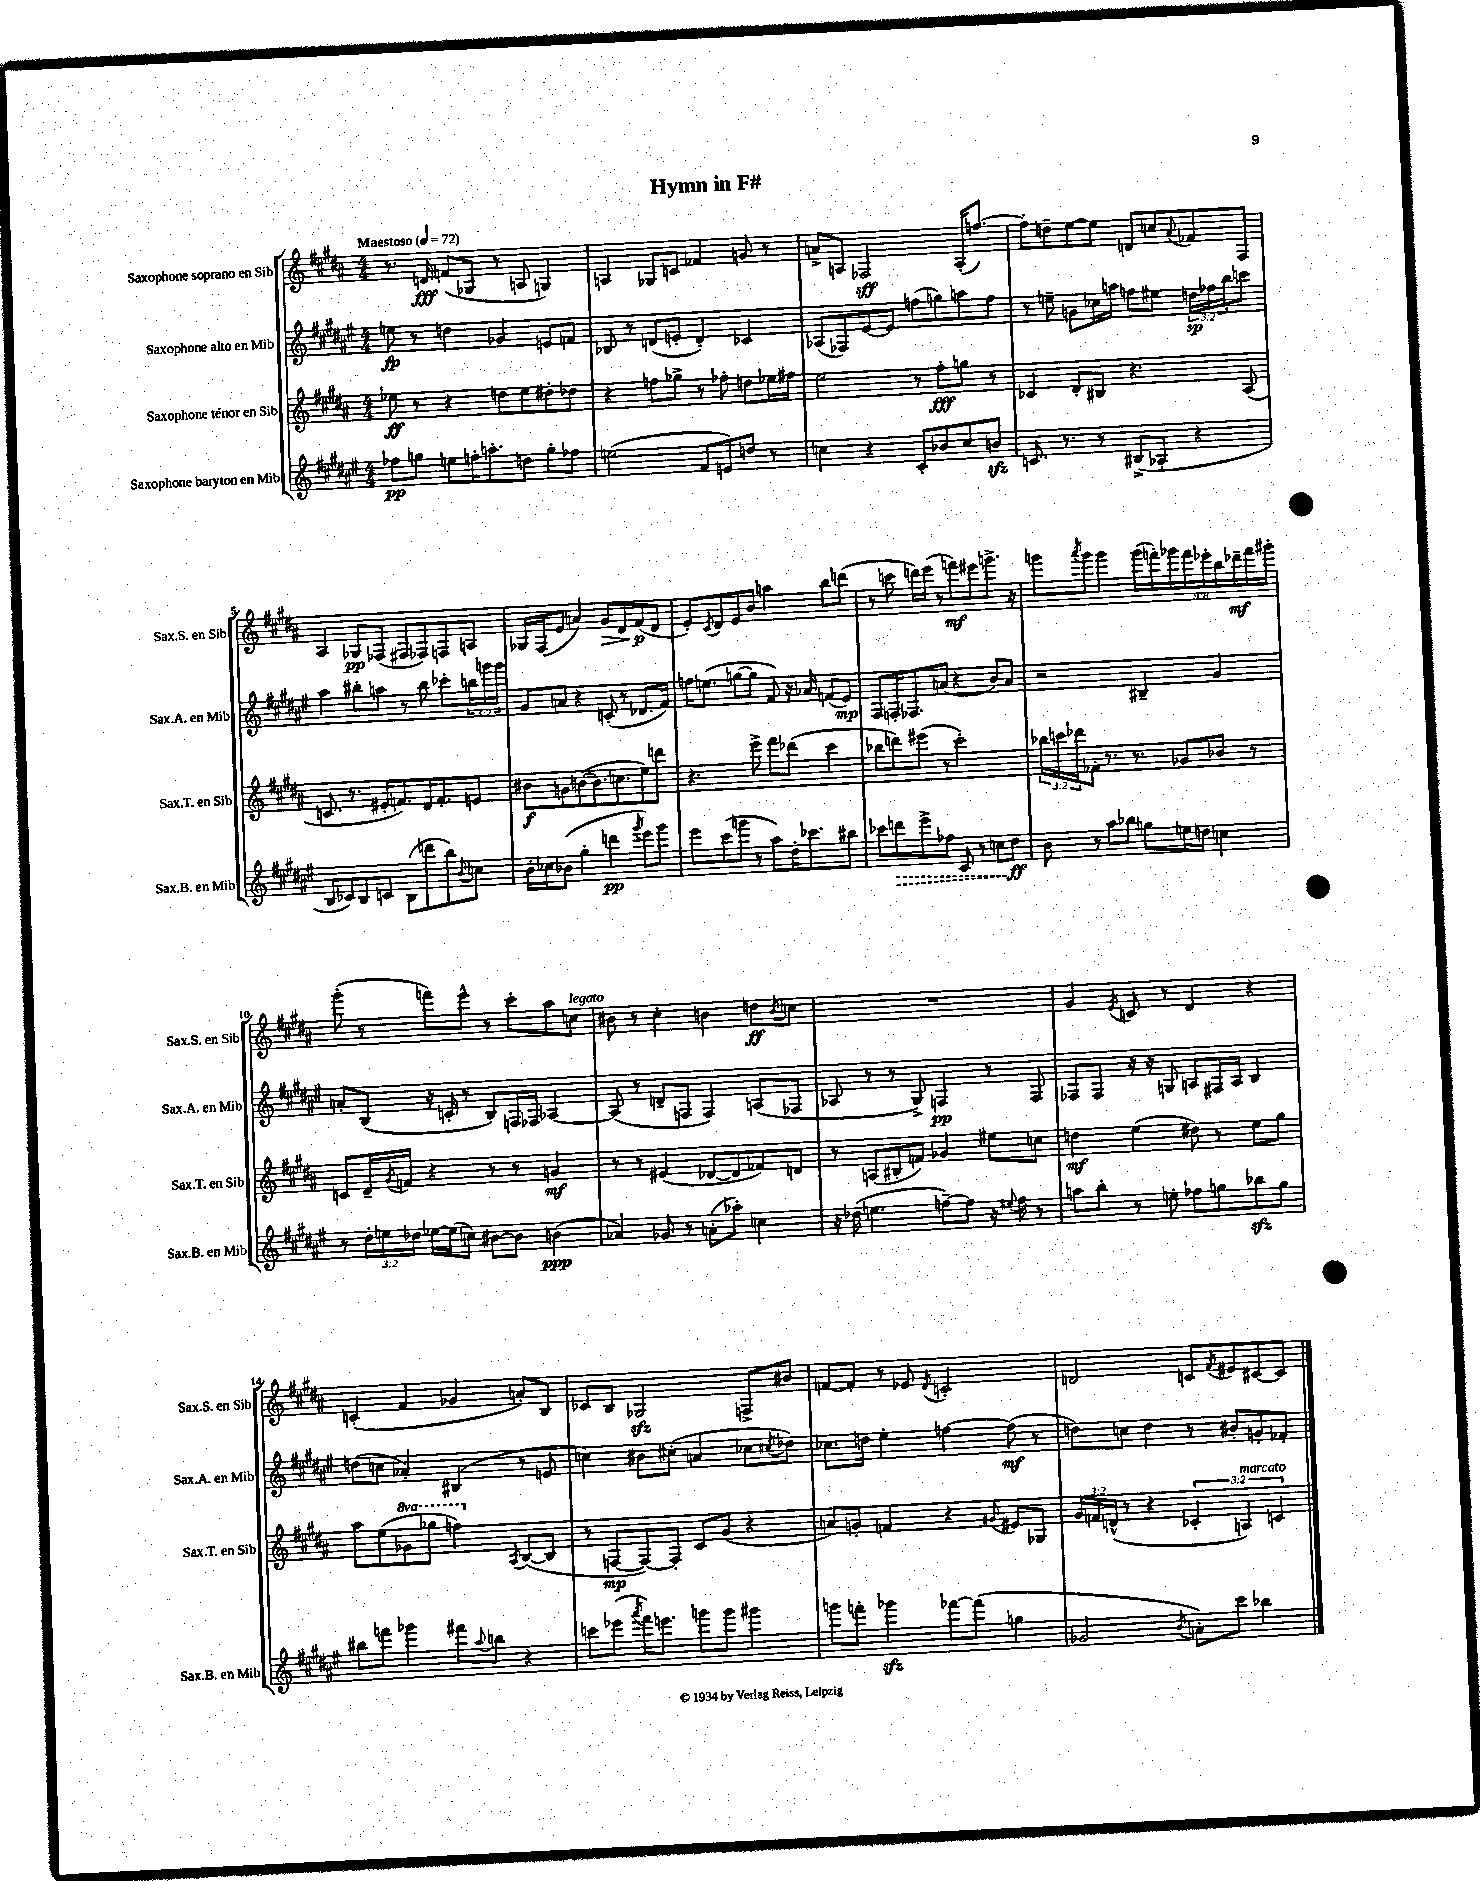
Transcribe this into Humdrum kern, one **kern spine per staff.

**kern	**dynam	**kern	**dynam	**kern	**dynam	**kern	**dynam
*part4	*part4	*part3	*part3	*part2	*part2	*part1	*part1
*staff4	*staff4	*staff3	*staff3	*staff2	*staff2	*staff1	*staff1
*I"Saxophone baryton en Mib	*	*I"Saxophone ténor en Sib	*	*I"Saxophone alto en Mib	*	*I"Saxophone soprano en Sib	*
*I'Sax.B. en Mib	*	*I'Sax.T. en Sib	*	*I'Sax.A. en Mib	*	*I'Sax.S. en Sib	*
*clefG2	*	*clefG2	*	*clefG2	*	*clefG2	*
*k[f#c#g#d#a#e#]	*	*k[f#c#g#d#a#]	*	*k[f#c#g#d#a#e#]	*	*k[f#c#g#d#a#]	*
*M4/4	*	*M4/4	*	*M4/4	*	*M4/4	*
*MM72	*	*MM72	*	*MM72	*	*MM72	*
=1	=1	=1	=1	=1	=1	=1	=1
!	!	!	!	!	!	!LO:TX:a:B:t=Maestoso	!
8ff-X\L	pp	8ee-X\	ff	8een\	fp	8.r	.
8ggn\J	.	8r	.	8r	.	.	.
.	.	.	.	.	.	16dn/	fff
8een\L	.	4r	.	4ddn\	.	(8fn/L	.
16ffn'\K	.	.	.	.	.	8G-X/J	.
8.aan'\	.	.	.	.	.	.	.
.	.	8ddn\L	.	4g-X/	.	8r	.
8ddn\J	.	8ee-\	.	.	.	8An/	.
8gg'\L	.	8dd#X'\	.	8en/L	.	4Gn/)	.
8ff-X\J	.	8dd-X\J	.	8fn/J	.	.	.
=2	=2	=2	=2	=2	=2	=2	=2
(2een\	.	4r	.	8B-X/	.	4An/	.
.	.	.	.	8r	.	.	.
.	.	8ffn\L	.	(8dn/L	.	8G-X/L	.
.	.	8gg-X^\J	.	8en'/J	.	8cn/J	.
8f#/L	.	8r	.	4d'/)	.	4f-X/	.
8en/)	.	8ff-X'\	.	.	.	.	.
8ddn/J	.	8ddn\L	.	4c-X/	.	8gn/	.
8r	.	16ee-X\L	.	.	.	8r	.
.	.	16ff#X\JJ	.	.	.	.	.
=3	=3	=3	=3	=3	=3	=3	=3
4ccn\	.	2ee\	.	(8A-X/L	.	8an^/L	.
.	.	.	.	8F-X/)	.	8An/J	.
4r	.	.	.	[8e#/	.	2F-X/	sff
.	.	.	.	8e#/J]	.	.	.
8c#'/L	.	8r	.	(8ffn\L	.	.	.
8b-X/	.	8ff#'\L	fff	8ggn\)	.	.	.
8cc/	.	8ggn\J	.	8aan\	.	(16A'/KL	.
.	.	.	.	.	.	[8.ffn/J)	.
8bnzz/J	.	8r	.	8ff\J	.	.	.
=4	=4	=4	=4	=4	=4	=4	=4
8.cn/	.	4c-X/	.	8r	.	8ff'\L]	.
.	.	.	.	8een~\	.	8ddn~\	.
8.r	.	.	.	.	.	.	.
.	.	8d#'/L	.	8gn\L	.	[8ee\	.
8r	.	8B#X/J	.	16cc-X\L	.	8ee\J]	.
.	.	.	.	16aan\JJ	.	.	.
(8B#X^/L	.	4.r	.	8ffn\L	.	8dn/L	.
8A-X'/J	.	.	.	8ee#X\J	.	8ccn/	.
.	.	.	.	.	.	8qqa#/	.
4r	.	.	.	24ddn\LL	sp	8f-X/	.
.	.	.	.	24ff-X\	.	.	.
.	.	.	.	24bb\J	.	.	.
.	.	(8A#/	.	8cccn\J	.	8F#/J	.
!!LO:LB:g=z
=5	=5	=5	=5	=5	=5	=5	=5
8B/L	.	8.cn/	.	4aa#\	.	4A#/	.
8c-X/)	.	.	.	.	.	.	.
.	.	8.r	.	.	.	.	.
8B/	.	.	.	8bb#X'\L	.	8G-X/L	pp
8cn/J	.	16e#X'/KL	.	8aan\J	.	(8F-X/J	.
.	.	8.fn/)	.	.	.	.	.
(8B\L	.	.	.	8r	.	8F#X/L	.
8dddn\	.	16d#/K	.	8bb#\	.	8F-X/)	.
.	.	8.f'/	.	.	.	.	.
8bb\)	.	.	.	8ccc-X'\L	.	8Fn/	.
8qqb/	.	.	.	.	.	.	.
8ccn\J	.	8en/J	.	24bbn\L	.	8An/J	.
.	.	.	.	24gggn\	.	.	.
.	.	.	.	24ggg\JJ	.	.	.
=6	=6	=6	=6	=6	=6	=6	=6
16b'\LL	.	8b#X\L	f	8g#/L	.	16G-X/LL	.
16cc-X\J	.	.	.	.	.	(16F#/J	.
(8b-X\J	.	8gn\	.	8an/J	.	8e/J	.
4gg#'\	.	([8bn\	.	4r	.	4an/)	.
.	.	8.b\]	.	.	.	.	.
!	!	!	!	!	!	!	!LO:HP:b
4dddn\	pp	.	.	(8cn'/	.	8g#/L	>
.	.	8.ccn\	.	.	.	.	.
.	.	.	.	8r	.	8d#/	.
8qggg#/	.	.	.	.	.	.	.
8eee#\L)	.	8ee\)	.	8.d-X/L	.	(8f#/	p
8ggg#\J	.	8dddn\J	.	.	.	8d#/J	]
.	.	.	.	16f#/Jk)	.	.	.
=7	=7	=7	=7	=7	=7	=7	=7
8eee#\L	.	4.r	.	16ffn\KL	.	8e'/L)	.
.	.	.	.	(8.een\J	.	.	.
.	.	.	.	.	.	8qc#/	.
(8ccc#\	.	.	.	.	.	8d#/	.
8gggn\J	.	.	.	[8ggn\L	.	8e/	.
8r	.	8eee^\	.	8gg\J]	.	8b/J	.
8aa#\L)	.	8fff#\L	.	8f#/)	.	4aan\	.
16dd#'\K	.	(8ddd-X\J	.	16r	.	.	.
8.ccc-X\	.	.	.	16a-X/	.	.	.
.	.	4ccc#\	.	(8fn/L	.	8bb\L	.
8bb#X\J	.	.	.	8e#/J)	mp	(8dddn\J	.
=8	=8	=8	=8	=8	=8	=8	=8
8ccc-X\L	.	8bb-X\L	.	8F#/L	.	8r	.
!	!LO:HP:b	!	!	!	!	!	!
8dddn\	>	8dddn\)	.	16Fn'/K	.	8cccn\	.
.	.	.	.	8.F-X/	.	.	.
8eee#^\	.	(8eee#X\J	.	.	.	16dddn\LL)	.
.	.	.	.	.	.	(16eee\JJ	.
8ff-X\J	.	8r	.	(8an/J	.	8r	.
8c#/	.	2ccc#'\)	.	4r	.	8fffn\L)	mf
8r	.	.	.	.	.	8eee#X\	.
8ccn\L	.	.	.	8b/L)	.	8.gggn^\J	.
8dd#\J	] ff	.	.	8a/J	.	.	.
.	.	.	.	.	.	16r	.
=9	=9	=9	=9	=9	=9	=9	=9
8b\	.	24bb-X\LL	.	2r	.	8gggn\L	.
.	.	24cccn\	.	.	.	.	.
.	.	24ddd-X\J	.	.	.	.	.
.	.	.	.	.	.	8qaaa#/	.
8r	.	8f-X'\J	.	.	.	8ggg\J	.
8aa#\L	.	8.r	.	.	.	4ggg\	.
8bb-X\J	.	.	.	.	.	.	.
.	.	8.r	.	.	.	.	.
8ggn\L	.	.	.	4B#X~/	.	(18ggg\LL	.
.	.	.	.	.	.	18fffn'\)	.
.	.	.	.	.	.	18ggg-X\	.
16een\L	.	8g-X/L	.	.	.	.	.
.	.	.	.	.	.	18fff\	.
16ddn\JJ	.	.	.	.	.	.	.
.	.	.	.	.	.	18eee-X'\	.
4ccn\	.	8b-X/J	.	4g#/	.	.	.
.	.	.	.	.	.	18bb\	.
.	.	.	.	.	.	18ddd-X~\	mf
.	.	8r	.	.	.	.	.
.	.	.	.	.	.	18fff\	.
.	.	.	.	.	.	18ggg#X'\JJ	.
!!LO:LB:g=z
=10	=10	=10	=10	=10	=10	=10	=10
8r	.	8cn/L	.	8an'/L	.	(8ggg#'\	.
24dd#'\LL	.	16d#~/L	.	(8B/J	.	8r	.
24een\	.	.	.	.	.	.	.
.	.	8qg#/	.	.	.	.	.
.	.	16fn/JJ	.	.	.	.	.
24dd-X\JJ	.	.	.	.	.	.	.
[16ee-X\LL	.	4r	.	16r	.	8fffn\L)	.
(16ee-\J]	.	.	.	16cn'/	.	.	.
8ccn\J)	.	.	.	8r	.	8eee^^\J	.
[8b#X\L	.	8r	.	8B/L)	.	8r	.
8b#\J]	.	8r	.	16Fn/L	.	8ccc#'\L	.
.	.	.	.	16F-X/JJ	.	.	.
(4bn\	ppp	4gn/	mf	[4A-X/	.	8aa#\	.
!	!	!	!	!	!	!LO:TX:a:i:t=legato	!
.	.	.	.	.	.	8ccn\J	.
=11	=11	=11	=11	=11	=11	=11	=11
4a-X/)	.	8r	.	(8A-/]	.	8b#X\	.
.	.	8r	.	8r	.	8r	.
8g-X/	.	(4e#X/	.	8dn~/L	.	4cc#'\	.
8r	.	.	.	8Fn/J	.	.	.
(8an'\L	.	[8d-X/L	.	4F/)	.	4bn\	.
8aa-X'\J)	.	8d-/]	.	.	.	.	.
4ccn\	.	8f-X/)	.	(8An/L	.	8ddn\L	ff
.	.	.	.	.	.	8qb/	.
.	.	8dn/J	.	8F-X/J	.	8ccn\J	.
=12	=12	=12	=12	=12	=12	=12	=12
16r	.	8r	.	8A-X/	.	1r	.
(16dd-X\	.	.	.	.	.	.	.
4.een\	.	(8An/L	.	8r	.	.	.
.	.	8B#X'/	.	8r	.	.	.
.	.	8fn/J)	.	8G#^/)	.	.	.
[8ffn~\L)	.	4g-X/	.	4Fn/	pp	.	.
8ff\J]	.	.	.	.	.	.	.
16r	.	8ee#X\L	.	8r	.	.	.
8qqee#X/	.	.	.	.	.	.	.
16ff\	.	.	.	.	.	.	.
8r	.	8ccn\J	.	8F/	.	.	.
=13	=13	=13	=13	=13	=13	=13	=13
8aan\L	.	4ddn\	mf	8F-X/L	.	4g#/	.
8bb'\J	.	.	.	8F-/J	.	.	.
.	.	.	.	.	.	8qe/	.
8r	.	(4ee\	.	16r	.	8cn/	.
.	.	.	.	16r	.	.	.
8een'\	.	.	.	8Gn/	.	8r	.
8ff-X\L	.	8dd#X\)	.	8An/L	.	4d#/	.
8ggn\	.	8r	.	16F#X/L	.	.	.
.	.	.	.	16A/JJ	.	.	.
8bb-Xzz\	.	8ee\L	.	4B/	.	4r	.
8gg\J	.	8gg#\J	.	.	.	.	.
!!LO:LB:g=z
=14	=14	=14	=14	=14	=14	=14	=14
8bb#X\L	.	8aa#\L	.	(8ddn\L	.	(4cn'/	.
8fffn\J	.	(8ee\	.	8ccn\J	.	.	.
*	*	*8va	*	*	*	*	*
4ggg-X\	.	8gg-X\	.	4a-X'/)	.	4f#/	.
.	.	8ggg-X\J	.	.	.	.	.
8fff#X\L	.	4fffn\)	.	(4B#X/	.	4g-X/	.
8qqaa#/	.	.	.	.	.	.	.
8bbn\J	.	.	.	.	.	.	.
*	*	*X8va	*	*	*	*	*
.	.	8qA#/	.	.	.	.	.
4r	.	([8B/L	.	8r	.	8an'/L)	.
.	.	8B/J]	.	8en/	.	8B/J	.
=15	=15	=15	=15	=15	=15	=15	=15
8cccn\L	.	8r	.	4ccn\)	.	8c-X/L	.
(8eee-X\J	.	[8Fn/L	mp	.	.	8B/J	.
8qaaa#/	.	.	.	.	.	.	.
16fff#\KL)	.	8F/_)	.	8b#X\L	.	2G-Xzz/	.
8.eeen\J	.	.	.	.	.	.	.
.	.	8F'/J]	.	(8cc#X'\J	.	.	.
8gggn\L	.	8c#/L	.	4an/	.	.	.
8ggg\J	.	(8g#/J	.	.	.	.	.
4ggg#X\	.	4r	.	8cc-X\L	.	8Fn^/L	.
.	.	.	.	8qcc#X/	.	.	.
.	.	.	.	8dd-X\J)	.	8b#X/J	.
=16	=16	=16	=16	=16	=16	=16	=16
8gggn\L	.	8an/L)	.	8.cc-X\L	.	[8fn/L	.
8fffn'\J	.	8gn'/J	.	.	.	8f'/J]	.
.	.	.	.	16ddn\Jk	.	.	.
4ggg-Xzz\	.	4fn/	.	4ee#'\	.	8r	.
.	.	.	.	.	.	8e-X/	.
.	.	.	.	.	.	8qd#/	.
[8fff-X\L	.	4r	.	[4ffn\	.	2cn'/	.
(8fff-\J]	.	.	.	.	.	.	.
.	.	8qqg#X/	.	.	.	.	.
4ggn\	.	8e#X/L	.	(8ff\]	mf	.	.
.	.	8G-X/J	.	8r	.	.	.
=17	=17	=17	=17	=17	=17	=17	=17
2g-X/	.	24g#/LL	.	8ddn\L)	.	2dn/	.
.	.	24fn/	.	.	.	.	.
.	.	(24dn^^/JJ	.	.	.	.	.
.	.	8r	.	8ccn\J	.	.	.
.	.	4r	.	4dd\	.	.	.
8qb/	.	.	.	.	.	.	.
8an'\L)	.	6c-X'/	.	8r	.	8cn/L	.
.	.	.	.	.	.	8qf#/	.
8ccc#\J	.	.	.	8b#X'/L	.	8e#X/	.
!	!	!LO:TX:a:i:t=marcato	!	!	!	!	!
.	.	6An/)	.	.	.	.	.
4bb-X\	.	.	.	8gn'/	.	[8c#X/	.
.	.	6cn/	.	.	.	.	.
.	.	.	.	8f-X'/J	.	8c#/J]	.
==	==	==	==	==	==	==	==
*-	*-	*-	*-	*-	*-	*-	*-
